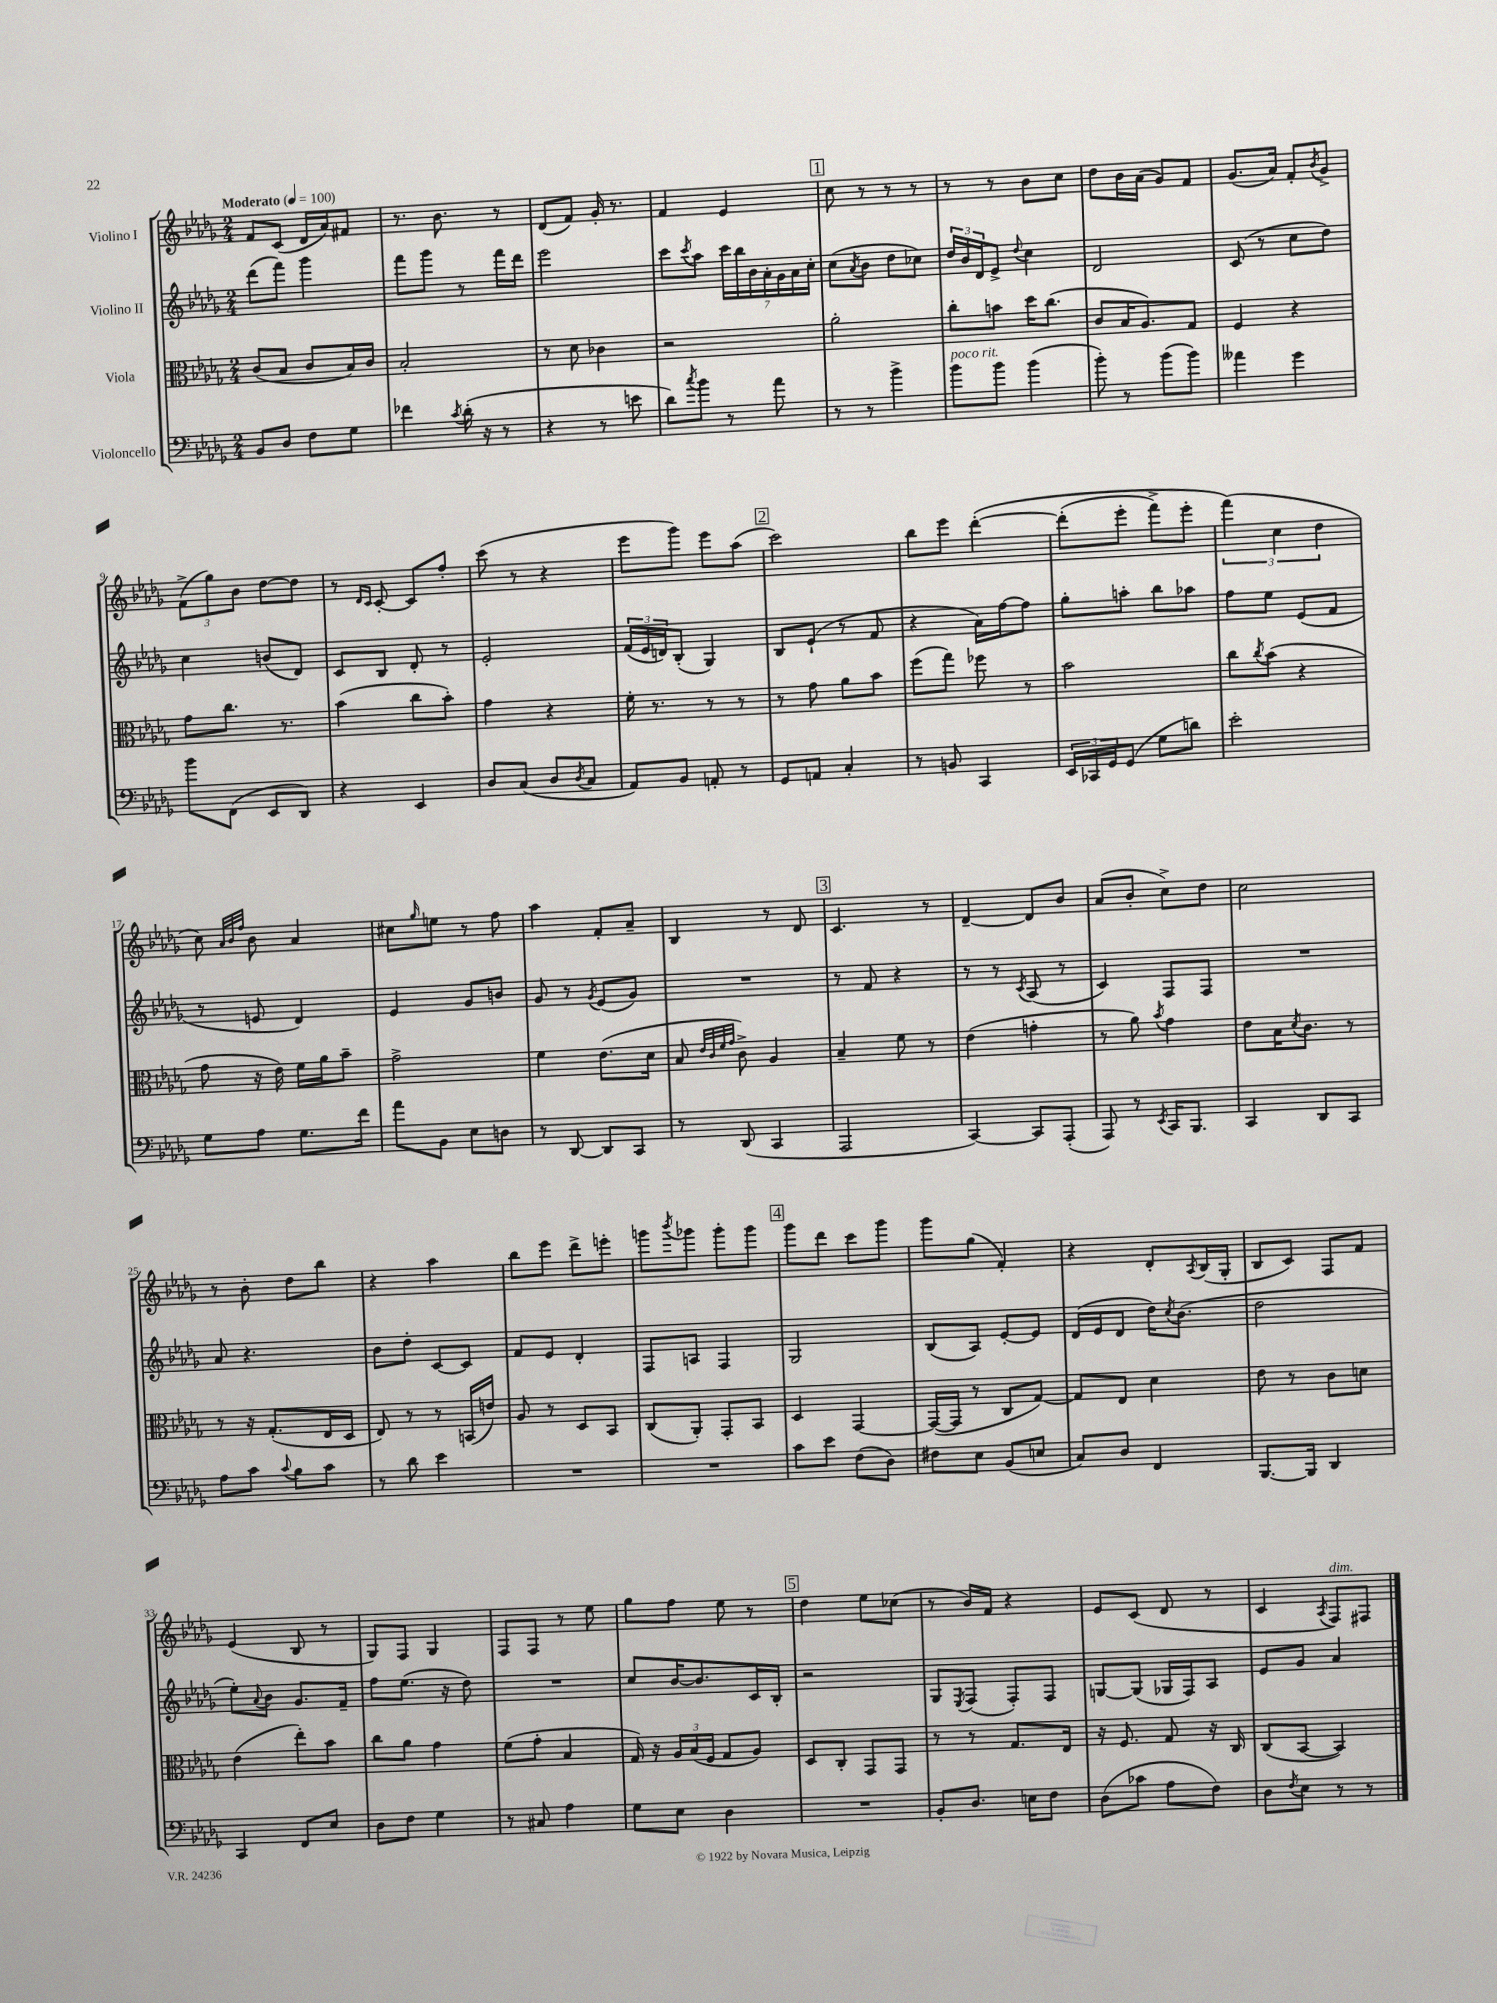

**kern	**kern	**kern	**kern
*part4	*part3	*part2	*part1
*staff4	*staff3	*staff2	*staff1
*I"Violoncello	*I"Viola	*I"Violino II	*I"Violino I
*clefF4	*clefC3	*clefG2	*clefG2
*k[b-e-a-d-g-]	*k[b-e-a-d-g-]	*k[b-e-a-d-g-]	*k[b-e-a-d-g-]
*M2/4	*M2/4	*M2/4	*M2/4
*MM100	*MM100	*MM100	*MM100
=1	=1	=1	=1
!	!	!	!LO:TX:a:B:t=Moderato
8BB-/L	(8c/L	(8ddd-\L	8f/L
8D-/J	8B-/J	8fff\J)	(8c/J
8F\L	8c/L	4ggg-\	16d-/LL
.	.	.	16a-/J)
8G-\J	16B-/L)	.	8f#X/J
.	16c/JJ	.	.
=2	=2	=2	=2
4f-X\	2B-'/	8fff\L	8.r
.	.	8ggg-\J	.
.	.	.	8.b-\
8qc/	.	.	.
(16d-'\	.	8r	.
16r	.	.	.
8r	.	16fff\LL	8r
.	.	16ddd-\JJ	.
=3	=3	=3	=3
4r	8r	2eee-\	(8d-/L
.	8d-\	.	8f/J)
8r	4c-X\	.	16g-'/
.	.	.	8.r
8en\	.	.	.
=4	=4	=4	=4
8d-\L)	2r	8ccc\L	4f/
8qcc/	.	8qccc/	.
8b-\J	.	8aa-\J	.
8r	.	28ccc\LL	4e-/
.	.	28bb-\	.
.	.	28b-\	.
.	.	28a-'\	.
8a-\	.	.	.
.	.	28g-\	.
.	.	28a-\	.
.	.	28cc'\JJ	.
!!LO:REH:place=s1:t=1
=5	=5	=5	=5
8r	2a-'\	(8cc\L	8cc\
.	.	8qa-/	.
8r	.	8b-\J	8r
4b-^\	.	8dd-\L	8r
.	.	8cc-X\J)	8r
=6	=6	=6	=6
!LO:TX:a:i:t=poco rit.	!	!	!
8b-\L	8cc'\L	24dd-/LL	8r
.	.	24b-/	.
.	.	24d-/J	.
8b-\J	8bn\J	8e-^/J	8r
.	.	8qqdd-/	.
(4b-\	16dd-\KL	4cc\	8b-\L
.	(8.cc\J	.	.
.	.	.	8cc\J
=7	=7	=7	=7
8b-'\)	8c/L	2d-/	8dd-\L
8r	16B-/K	.	16b-\L
.	8.A-/)	.	(16a-\JJ
(8b-\L	.	.	8g-/L)
8b-\J)	8G-/J	.	8f/J
=8	=8	=8	=8
4a--X\	4F/	(8c/	(8.g-/L
.	.	8r	.
.	.	.	16a-/Jk)
4g-\	4r	8cc\L	8f'/L
.	.	.	8qb-/
.	.	8dd-\J)	8g-^/J
!!LO:LB:g=z
=9	=9	=9	=9
8b-\L	8g-\L	4cc\	(12f^\L
.	.	.	12gg-\)
(8FF\J	8.cc\J	.	.
.	.	.	12b-\J
8EE-/L	.	(8bn/L	[8dd-\L
.	8.r	.	.
8DD-/J)	.	8d-/J)	8dd-\J]
=10	=10	=10	=10
4r	(4b-\	8c/L	8r
.	.	.	16qqd-/LL
.	.	.	16qqc/JJ
.	.	8B-/J	[8c'/
4EE-/	8cc\L	8d-'/	8c/L]
.	8b-'\J)	8r	8ff'/J
=11	=11	=11	=11
8D-/L	4g-\	2e-'/	(8ccc\
(8C/J	.	.	8r
8D-/L	4r	.	4r
8qD-/	.	.	.
8C/J	.	.	.
=12	=12	=12	=12
8AA-/L)	16f'\	(24f/LL	8eee-\L
.	.	24e-/	.
.	8.r	.	.
.	.	24dn/J)	.
8BB-/J	.	(8B-'/J	8ggg-\J)
8AAn'/	8r	4G-/)	8eee-\L
8r	8r	.	(8aa-\J
!!LO:REH:place=s1:t=2
=13	=13	=13	=13
8GG-/L	8r	8B-/L	2ccc\)
8AAn/J	8g-\	(8e-`/J	.
4C'/	8a-\L	8r	.
.	8b-\J	8f/	.
=14	=14	=14	=14
8r	(8ff\L	4r	8bb-\L
8BBn/	8gg-\J)	.	8eee-\J
4CC/	8ff-X\	16a-\LL)	([4ddd-'\
.	.	[16ff\J	.
.	8r	8ff\J]	.
=15	=15	=15	=15
24EE-/LL	2b-\	8gg-'\L	(8ddd-'\L]
24CC-X/	.	.	.
24GG-/J	.	.	.
(8GG-/J	.	8aan'\J	8eee-'\J
8G-\L	.	8bb-\L	8fff^\L)
8dn\J)	.	8aa-X\J	8eee-'\J
=16	=16	=16	=16
2e-'\	8cc\L	8ff\L	(6fff\)
.	8qcc/	.	.
.	(8b-\J	8ee-\J	.
.	.	.	6cc\
.	4r	(8e-/L	.
.	.	.	6dd-\
.	.	8f/J	.
!!LO:LB:g=z
=17	=17	=17	=17
8G-\L	8g-\	8r	8cc\)
.	.	.	32qqa-/LLL
.	.	.	32qqb-/
.	.	.	32qqff/JJJ
8A-\J	16r	8en/	8b-\
.	16e-\)	.	.
8.G-\L	16f\LL	4d-/)	4a-/
.	16a-\J	.	.
.	8b-~\J	.	.
16f\Jk	.	.	.
=18	=18	=18	=18
8a-\L	2g-^\	4e-/	8cc#X\L
.	.	.	16qqgg-/
8BB-\J	.	.	8een\J
8E-\L	.	8g-/L	8r
8Dn\J	.	8bn/J	8ff\
=19	=19	=19	=19
8r	4f\	8g-/	4aa-\
[8DD-/	.	8r	.
.	.	8qg-/	.
8DD-/L]	(8.e-\L	(8e-/L	8f'/L
8CC/J	.	8g-/J)	8a-~/J
.	16d-\Jk	.	.
=20	=20	=20	=20
8r	8B-/	2r	4B-/
.	32qqe-/LLL	.	.
.	32qqc/	.	.
.	32qqf/	.	.
.	32qqg-/JJJ	.	.
(8DD-/	8c^\)	.	.
4CC/	4A-/	.	8r
.	.	.	8d-/
!!LO:REH:place=s1:t=3
=21	=21	=21	=21
2AAA-/	4B-~/	8r	4.c/
.	.	8f/	.
.	8f\	4r	.
.	8r	.	8r
=22	=22	=22	=22
[4CC/)	(4e-\	8r	[4d-~/
.	.	8r	.
.	.	8qc/	.
8CC/L]	4gn'\	(8A-/	8d-/L]
(8AAA-'/J	.	8r	8b-/J
=23	=23	=23	=23
8AAA-/)	8r	4c/)	(8a-/L
8r	8a-\)	.	8b-'/J
8qEE-/	8qb-/	.	.
16CC/KL	4g-\	8F/L	8cc^\L)
8.BBB-/J	.	.	.
.	.	8F/J	8dd-\J
=24	=24	=24	=24
4CC/	8e-\L	2r	2cc\
.	16B-\K	.	.
.	8qd-/	.	.
.	8.c\J	.	.
8DD-/L	.	.	.
8CC/J	8r	.	.
!!LO:LB:g=z
=25	=25	=25	=25
8A-\L	8r	8a-/	8r
8c\J	16r	4.r	8b-'\
.	(8.G-'/L	.	.
8qqc/	.	.	.
8B-\L	.	.	8dd-\L
8c\J	16E-/L	.	8bb-\J
.	16D-/JJ	.	.
=26	=26	=26	=26
8r	8E-/)	8b-\L	4r
8d-\	8r	8dd-'\J	.
4e-\	8r	[8c/L	4aa-\
.	(16BBn/LL	8c/J]	.
.	16en/JJ)	.	.
=27	=27	=27	=27
2r	8A-/	8f/L	8bb-\L
.	8r	8e-/J	8eee-\J
.	8D-/L	4d-'/	8ddd-^\L
.	8BB-/J	.	8eeen'\J
=28	=28	=28	=28
2r	(8C/L	8F/L	8gggn\L
.	.	.	8qbbb-/
.	8AA-'/J)	8An/J	8ggg-X\J
.	8GG-'/L	4F/	8ggg-'\L
.	8BB-/J	.	8ggg-\J
!!LO:REH:place=s1:t=4
=29	=29	=29	=29
8c\L	4D-/	2G-/	8ggg-\L
8e-\J	.	.	8ddd-\J
(8F\L	[4GG-/	.	8ccc\L
8D-\J)	.	.	8ggg-\J
=30	=30	=30	=30
8F#X\L	(16GG-/LL_	(8B-/L	8ggg-\L
.	16GG-/JJ]	.	.
8E-\J	8r	8A-/J)	(8gg-\J
(8BB-/L	8C/L	[8e-'/L	4f'/)
8En/J	[8G-/J)	8e-/J]	.
=31	=31	=31	=31
8C/L)	8G-/L]	(16d-/LL	4r
.	.	16e-/J	.
8D-/J	8E-/J	8d-/J	.
4FF/	4d-\	16dd-\KL)	8d-'/L
.	.	8qcc/	.
.	.	(8.b-\J	.
.	.	.	8qA-/
.	.	.	(16B-/L
.	.	.	16G-'/JJ
=32	=32	=32	=32
[8.BBB-/L	8e-\	2dd-\	8B-/L
.	8r	.	8c/J)
16BBB-/Jk]	.	.	.
4DD-/	8c\L	.	8F/L
.	8dn\J	.	8f/J
!!LO:LB:g=z
=33	=33	=33	=33
4CC/	(4e-\	8ee-'\L)	(4e-/
.	.	8qqa-/	.
.	.	8b-\J	.
8FF/L	8ee-'\L)	8.g-/L	8B-/
8E-/J	8b-\J	.	8r
.	.	16f~/Jk	.
=34	=34	=34	=34
8D-\L	8cc\L	8ff\L	8G-/L)
8F\J	8a-\J	(8.ee-\J	8F/J
4G-\	4g-\	.	4G-/
.	.	16r	.
.	.	8dd-\)	.
=35	=35	=35	=35
8r	(8f\L	2r	8F/L
8C#X/	8g-'\J	.	8F/J
4A-\	4B-/	.	8r
.	.	.	8ee-\
=36	=36	=36	=36
8G-\L	16G-/)	8cc/L	8gg-\L
.	16r	.	.
8E-\J	24A-/LL	[16b-/K	8ff\J
.	(24B-/	.	.
.	.	8.b-/]	.
.	24F/JJ	.	.
4D-\	8G-/L	.	8ee-\
.	8A-/J)	16c/L	8r
.	.	16B-'/JJ	.
!!LO:REH:place=s1:t=5
=37	=37	=37	=37
2r	8D-/L	2r	4dd-\
.	8C'/J	.	.
.	8GG-/L	.	8ee-\L
.	8GG-/J	.	(8cc-X\J
=38	=38	=38	=38
8BB-'/L	8r	8G-/L	8r
.	.	8qE-/	.
8.D-/J	8r	(8F/J	16b-/LL)
.	.	.	16f/JJ
.	8.G-/L	8F'/L)	4r
16En\KL	.	.	.
8F\J	.	8F/J	.
.	16E-/Jk	.	.
=39	=39	=39	=39
(8D-\L	16r	[8Gn/L	8e-/L
.	8.F/	.	.
8c-X\J	.	(8G/J]	(8c/J
8A-\L	8G-/	16G-X/LL	8d-/
.	.	16F/J)	.
8F\J)	16r	8A-/J	8r
.	16C/	.	.
=40	=40	=40	=40
8D-\L	(8C/L	8e-/L	4c/
8qF/	.	.	.
8E-\J	[8BB-/J	8g-/J	.
.	.	.	8qA-/
!	!	!	!LO:TX:a:i:t=dim.
8r	4BB-/])	4a-/	8F/L)
8r	.	.	8F#X/J
==	==	==	==
*-	*-	*-	*-
